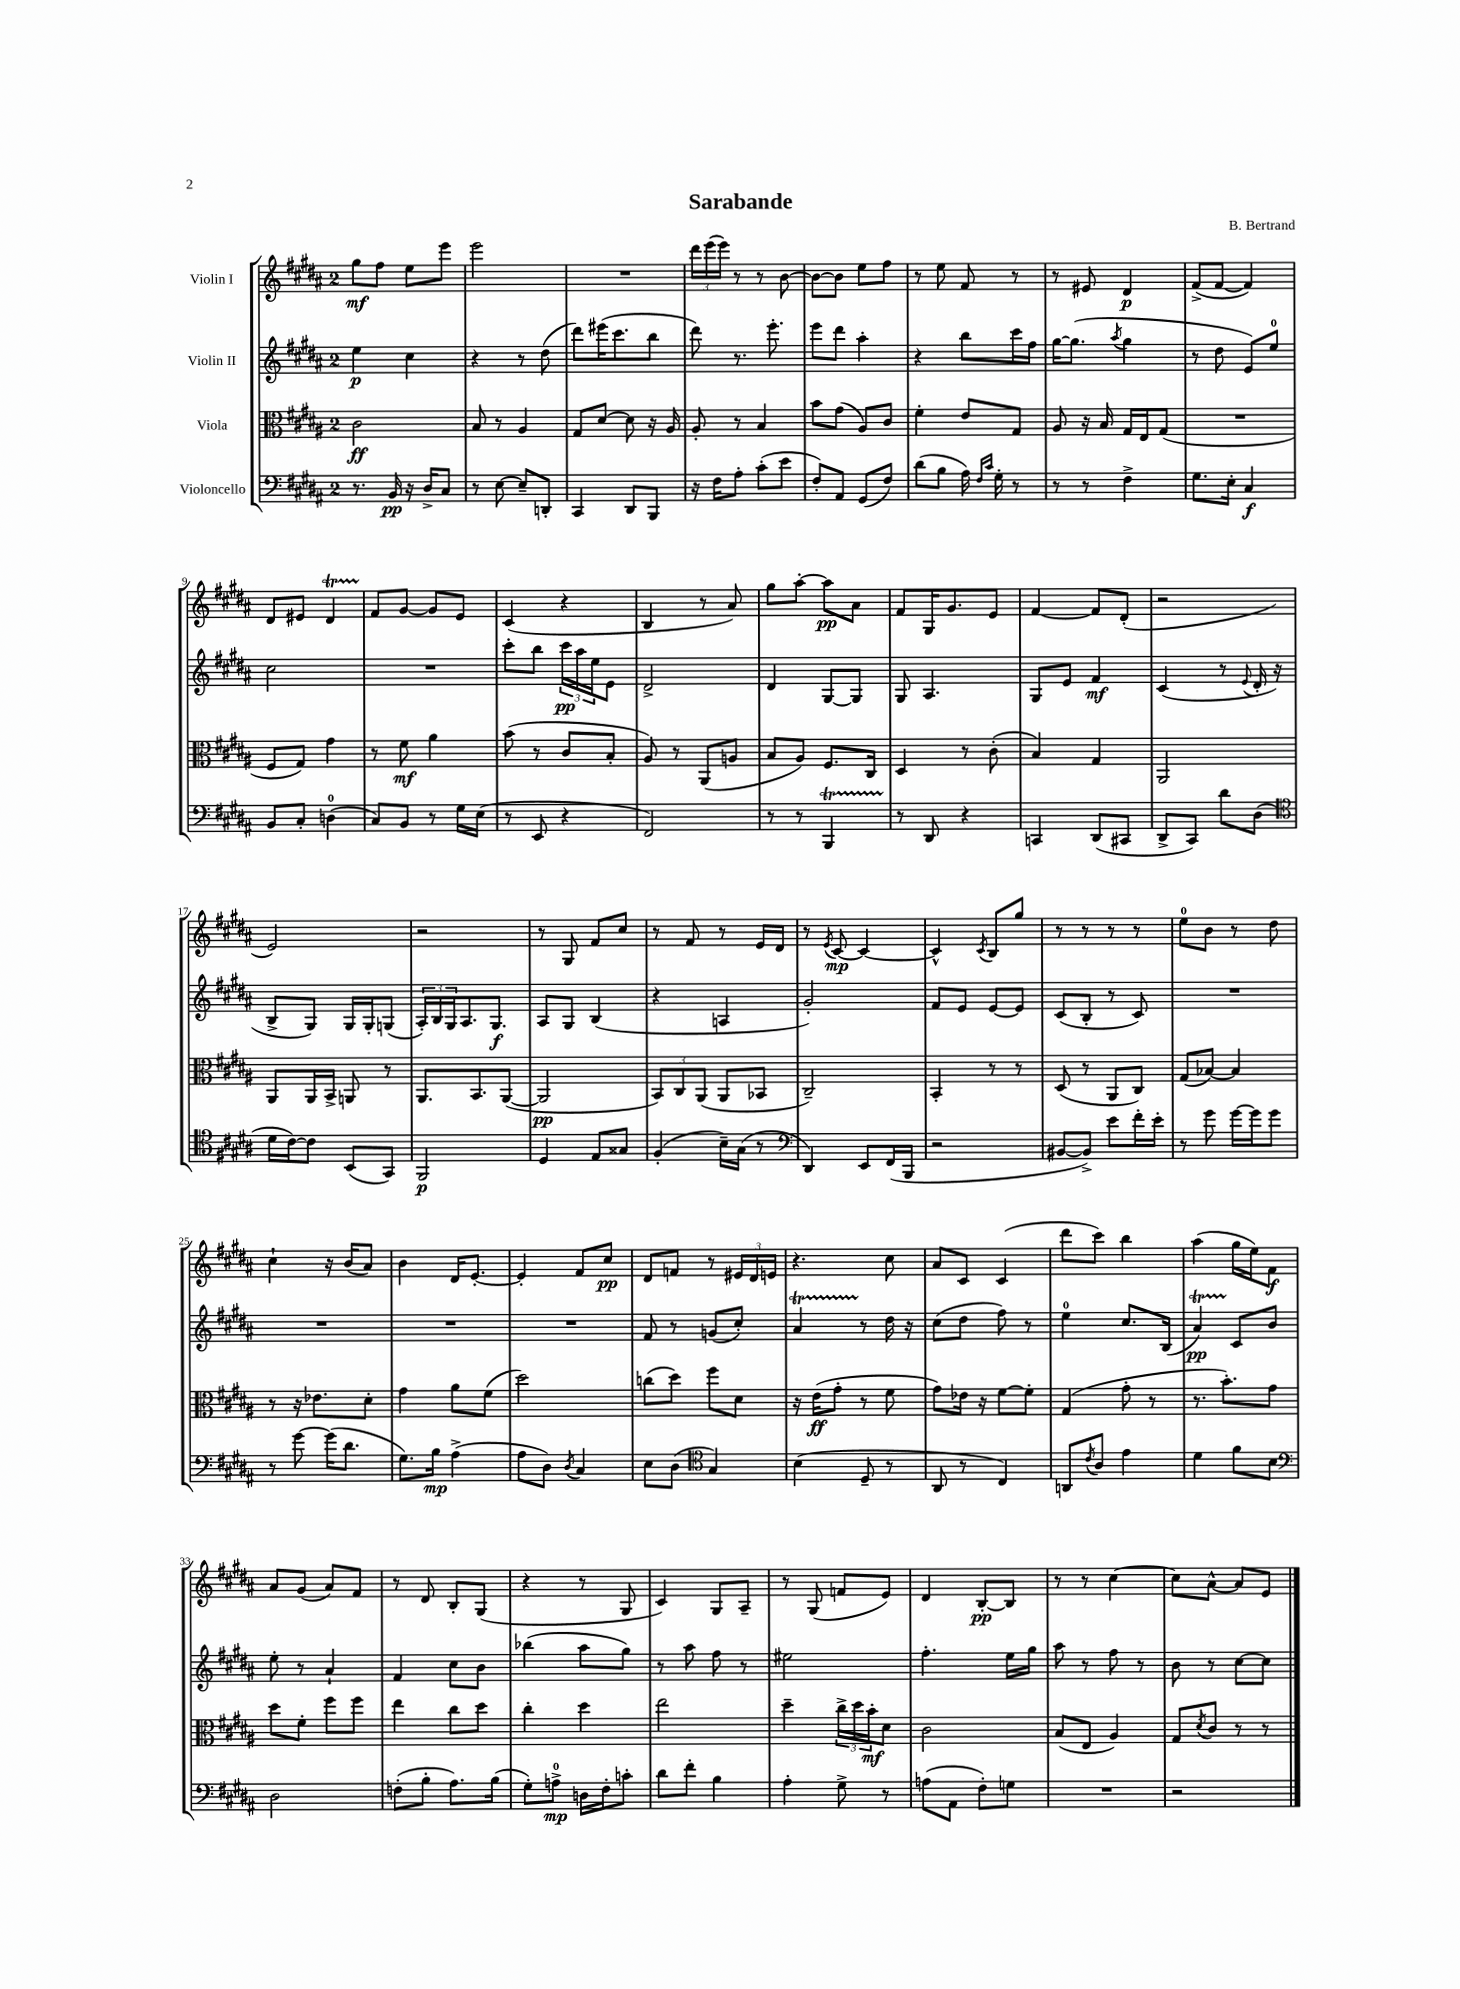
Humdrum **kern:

**kern	**dynam	**kern	**dynam	**kern	**dynam	**kern	**dynam
*part4	*part4	*part3	*part3	*part2	*part2	*part1	*part1
*staff4	*staff4	*staff3	*staff3	*staff2	*staff2	*staff1	*staff1
*I"Violoncello	*	*I"Viola	*	*I"Violin II	*	*I"Violin I	*
*clefF4	*	*clefC3	*	*clefG2	*	*clefG2	*
*k[f#c#g#d#a#]	*	*k[f#c#g#d#a#]	*	*k[f#c#g#d#a#]	*	*k[f#c#g#d#a#]	*
*M2/4	*	*M2/4	*	*M2/4	*	*M2/4	*
=1	=1	=1	=1	=1	=1	=1	=1
8.r	.	2c#\	ff	4ee\	p	8gg#\L	mf
.	.	.	.	.	.	8ff#\J	.
16BB/	pp	.	.	.	.	.	.
16r	.	.	.	4cc#\	.	8ee\L	.
16D#^/KL	.	.	.	.	.	.	.
8C#/J	.	.	.	.	.	8eee\J	.
=2	=2	=2	=2	=2	=2	=2	=2
8r	.	8B/	.	4r	.	2eee\	.
[8E\	.	8r	.	.	.	.	.
8E~/L]	.	4A#/	.	8r	.	.	.
8DDn'/J	.	.	.	(8dd#\	.	.	.
=3	=3	=3	=3	=3	=3	=3	=3
4CC#/	.	8G#/L	.	8ddd#\L)	.	2r	.
.	.	[8d#/J	.	(16eee#X\K	.	.	.
.	.	.	.	8.ccc#\	.	.	.
8DD#/L	.	8d#\]	.	.	.	.	.
8BBB/J	.	16r	.	8bb\J	.	.	.
.	.	16A#/	.	.	.	.	.
=4	=4	=4	=4	=4	=4	=4	=4
16r	.	8A#'/	.	8ddd#\)	.	24ddd#\LL	.
.	.	.	.	.	.	(24eee\	.
16F#\KL	.	.	.	.	.	.	.
.	.	.	.	.	.	24eee\JJ)	.
8A#'\J	.	8r	.	8.r	.	8r	.
(8c#'\L	.	4B/	.	.	.	8r	.
.	.	.	.	8.eee'\	.	.	.
8e\J	.	.	.	.	.	[8b\	.
=5	=5	=5	=5	=5	=5	=5	=5
8F#'/L)	.	8b\L	.	8eee\L	.	8b\L_	.
8AA#/J	.	(8g#\J	.	8ddd#\J	.	8b\J]	.
(8GG#/L	.	8A#/L)	.	4aa#'\	.	8ee\L	.
8F#/J)	.	8c#/J	.	.	.	8ff#\J	.
=6	=6	=6	=6	=6	=6	=6	=6
(8d#\L	.	4f#'\	.	4r	.	8r	.
8B\J	.	.	.	.	.	8ee\	.
16A#\)	.	8e/L	.	8bb\L	.	8f#/	.
16qqF#/LL	.	.	.	.	.	.	.
16qqc#/JJ	.	.	.	.	.	.	.
16G#'\	.	.	.	.	.	.	.
8r	.	8G#/J	.	16ccc#\L	.	8r	.
.	.	.	.	16ff#\JJ	.	.	.
=7	=7	=7	=7	=7	=7	=7	=7
8r	.	8A#/	.	[16gg#\KL	.	8r	.
.	.	.	.	(8.gg#\J]	.	.	.
8r	.	16r	.	.	.	8e#X/	.
.	.	16B/	.	.	.	.	.
.	.	.	.	8qaa#/	.	.	.
4F#^\	.	16G#/LL	.	4gg#\	.	4d#/	p
.	.	16E/J	.	.	.	.	.
.	.	(8G#/J	.	.	.	.	.
=8	=8	=8	=8	=8	=8	=8	=8
8.G#\L	.	2r	.	8r	.	(8f#^/L	.
.	.	.	.	8dd#\	.	[8f#/J	.
16E'\Jk	.	.	.	.	.	.	.
4C#/	f	.	.	8e/L)	.	4f#/])	.
.	.	.	.	8ee/J	.	.	.
!!LO:LB:g=z
=9	=9	=9	=9	=9	=9	=9	=9
8BB/L	.	8F#/L	.	2cc#\	.	8d#/L	.
8C#'/J	.	8G#/J)	.	.	.	8e#X/J	.
(4Dn\	.	4g#\	.	.	.	4d#t/	.
=10	=10	=10	=10	=10	=10	=10	=10
8C#/L)	.	8r	.	2r	.	8f#/L	.
8BB/J	.	8f#\	mf	.	.	[8g#/J	.
8r	.	4a#\	.	.	.	8g#/L]	.
16G#\LL	.	.	.	.	.	8e/J	.
(16E\JJ	.	.	.	.	.	.	.
=11	=11	=11	=11	=11	=11	=11	=11
8r	.	(8b\	.	8ccc#'\L	.	(4c#/	.
8EE/	.	8r	.	8bb\J	.	.	.
4r	.	8c#/L	.	24ccc#\LL	pp	4r	.
.	.	.	.	24aa#\	.	.	.
.	.	.	.	24ee\J	.	.	.
.	.	8B'/J	.	8e\J	.	.	.
=12	=12	=12	=12	=12	=12	=12	=12
2FF#/)	.	8A#/)	.	2d#^/	.	4B/	.
.	.	8r	.	.	.	.	.
.	.	(8AA#/L	.	.	.	8r	.
.	.	8An/J	.	.	.	8a#/)	.
=13	=13	=13	=13	=13	=13	=13	=13
8r	.	8B/L	.	4d#/	.	8gg#\L	.
8r	.	8A#/J)	.	.	.	[8aa#'\J	.
4BBBT/	.	8.F#/L	.	[8G#/L	.	8aa#\L]	pp
.	.	.	.	8G#/J]	.	8a#\J	.
.	.	16C#/Jk	.	.	.	.	.
=14	=14	=14	=14	=14	=14	=14	=14
8r	.	4D#/	.	8G#/	.	8f#/L	.
8DD#/	.	.	.	4.A#/	.	16G#/K	.
.	.	.	.	.	.	8.g#/	.
4r	.	8r	.	.	.	.	.
.	.	(8c#'\	.	.	.	8e/J	.
=15	=15	=15	=15	=15	=15	=15	=15
4CCn/	.	4B/)	.	8G#/L	.	[4f#/	.
.	.	.	.	8e/J	.	.	.
(8DD#/L	.	4G#/	.	4f#/	mf	8f#/L]	.
8CC#X/J	.	.	.	.	.	(8d#'/J	.
=16	=16	=16	=16	=16	=16	=16	=16
8DD#^/L	.	2AA#/	.	(4c#/	.	2r	.
8CC#/J)	.	.	.	.	.	.	.
8d#\L	.	.	.	8r	.	.	.
.	.	.	.	8qqe/	.	.	.
(8D#\J	.	.	.	16d#'/	.	.	.
.	.	.	.	16r	.	.	.
!!LO:LB:g=z
=17	=17	=17	=17	=17	=17	=17	=17
*clefC4	*	*	*	*	*	*	*
16d#\LL	.	8AA#/L	.	8B^/L	.	2e/)	.
[16c#\J)	.	.	.	.	.	.	.
8c#\J]	.	16AA#/L	.	8G#/J)	.	.	.
.	.	16BB^/JJ	.	.	.	.	.
(8BB/L	.	8AAn/	.	16G#/LL	.	.	.
.	.	.	.	16G#'/J	.	.	.
8GG#/J)	.	8r	.	(8Gn/J	.	.	.
=18	=18	=18	=18	=18	=18	=18	=18
2FF#/	p	8.AA#/L	.	24A#'/LL)	.	2r	.
.	.	.	.	24B/	.	.	.
.	.	.	.	24G#/J	.	.	.
.	.	.	.	8.A#/	.	.	.
.	.	8.BB/	.	.	.	.	.
.	.	.	.	8.G#/J	f	.	.
.	.	([8AA#/J	.	.	.	.	.
=19	=19	=19	=19	=19	=19	=19	=19
4D#/	.	2AA#/]	pp	8A#/L	.	8r	.
.	.	.	.	8G#/J	.	8G#/	.
8E/L	.	.	.	(4B/	.	8f#/L	.
8G##X/J	.	.	.	.	.	8cc#/J	.
=20	=20	=20	=20	=20	=20	=20	=20
(4F#'/	.	12BB/L)	.	4r	.	8r	.
.	.	12C#/	.	.	.	.	.
.	.	.	.	.	.	8f#/	.
.	.	(12AA#/J	.	.	.	.	.
16B~\LL)	.	8AA#/L	.	4An/	.	8r	.
(16G#\JJ	.	.	.	.	.	.	.
8r	.	8BB-X/J	.	.	.	16e/LL	.
.	.	.	.	.	.	16d#/JJ	.
=21	=21	=21	=21	=21	=21	=21	=21
*clefF4	*	*	*	*	*	*	*
4DD#/)	.	2C#~/)	.	2g#'/)	.	8r	.
.	.	.	.	.	.	8qe/	.
.	.	.	.	.	.	[8c#/	mp
8EE/L	.	.	.	.	.	4c#/_	.
(16FF#/L	.	.	.	.	.	.	.
16BBB/JJ	.	.	.	.	.	.	.
=22	=22	=22	=22	=22	=22	=22	=22
2r	.	4BB'/	.	8f#/L	.	4c#^^/]	.
.	.	.	.	8e/J	.	.	.
.	.	.	.	.	.	8qc#/	.
.	.	8r	.	[8e/L	.	8B/L	.
.	.	8r	.	8e/J]	.	8gg#/J	.
=23	=23	=23	=23	=23	=23	=23	=23
[8BB#X/L	.	(8D#/	.	(8c#/L	.	8r	.
8BB#^/J])	.	8r	.	8B'/J	.	8r	.
8e\L	.	8AA#/L	.	8r	.	8r	.
16f#'\L	.	8C#/J)	.	8c#/)	.	8r	.
16e'\JJ	.	.	.	.	.	.	.
=24	=24	=24	=24	=24	=24	=24	=24
8r	.	(8G#/L	.	2r	.	8ee\L	.
8g#\	.	[8B-X/J)	.	.	.	8b\J	.
[16g#\LL	.	4B-/]	.	.	.	8r	.
16g#\J]	.	.	.	.	.	.	.
8g#\J	.	.	.	.	.	8dd#\	.
!!LO:LB:g=z
=25	=25	=25	=25	=25	=25	=25	=25
8r	.	8r	.	2r	.	4cc#`\	.
[8g#\	.	16r	.	.	.	.	.
.	.	8.e-X\L	.	.	.	.	.
(16g#\KL]	.	.	.	.	.	16r	.
8.d#\J	.	.	.	.	.	(16b/KL	.
.	.	8d#'\J	.	.	.	8a#/J)	.
=26	=26	=26	=26	=26	=26	=26	=26
8.G#\L)	.	4g#\	.	2r	.	4b\	.
16B\Jk	mp	.	.	.	.	.	.
(4A#^\	.	8a#\L	.	.	.	16d#/KL	.
.	.	.	.	.	.	[8.e'/J	.
.	.	(8f#\J	.	.	.	.	.
=27	=27	=27	=27	=27	=27	=27	=27
8A#\L	.	2dd#\)	.	2r	.	4e'/]	.
8D#\J)	.	.	.	.	.	.	.
8qD#/	.	.	.	.	.	.	.
4C#/	.	.	.	.	.	8f#/L	.
.	.	.	.	.	.	8cc#/J	pp
=28	=28	=28	=28	=28	=28	=28	=28
8E\L	.	(8ccn\L	.	8f#/	.	8d#/L	.
(8D#\J	.	8dd#\J)	.	8r	.	8fn/J	.
*clefC4	*	*	*	*	*	*	*
4G#/)	.	8ff#\L	.	(8gn/L	.	8r	.
.	.	8d#\J	.	8cc#'/J)	.	24e#X/LL	.
.	.	.	.	.	.	24d#/	.
.	.	.	.	.	.	24en/JJ	.
=29	=29	=29	=29	=29	=29	=29	=29
(4B\	.	16r	.	4a#t/	.	4.r	.
.	.	(16e\KL	ff	.	.	.	.
.	.	8g#'\J	.	.	.	.	.
8D#~/	.	8r	.	8r	.	.	.
8r	.	8f#\	.	16dd#\	.	8cc#\	.
.	.	.	.	16r	.	.	.
=30	=30	=30	=30	=30	=30	=30	=30
8AA#/	.	8g#\L)	.	(8cc#\L	.	8a#/L	.
8r	.	16e-X\Jk	.	8dd#\J	.	8c#/J	.
.	.	16r	.	.	.	.	.
4C#/)	.	[8f#\L	.	8ff#\)	.	(4c#/	.
.	.	8f#'\J]	.	8r	.	.	.
=31	=31	=31	=31	=31	=31	=31	=31
8AAn/L	.	(4G#/	.	4ee\	.	8ddd#\L	.
8qc#/	.	.	.	.	.	.	.
8A#/J	.	.	.	.	.	8ccc#\J)	.
4e\	.	8g#'\	.	8.cc#/L	.	4bb\	.
.	.	8r	.	.	.	.	.
.	.	.	.	(16B/Jk	.	.	.
=32	=32	=32	=32	=32	=32	=32	=32
4d#\	.	8.r	.	4a#t/)	pp	(4aa#\	.
.	.	8.b'\L)	.	.	.	.	.
8f#\L	.	.	.	8c#/L	.	16gg#\LL	.
.	.	.	.	.	.	16ee\J)	.
8B\J	.	8g#\J	.	8b/J	.	8f#\J	f
!!LO:LB:g=z
=33	=33	=33	=33	=33	=33	=33	=33
*clefF4	*	*	*	*	*	*	*
2D#\	.	8dd#\L	.	8ee'\	.	8a#/L	.
.	.	8f#'\J	.	8r	.	(8g#/J	.
.	.	8ff#\L	.	4a#`/	.	8a#/L)	.
.	.	8ff#\J	.	.	.	8f#/J	.
=34	=34	=34	=34	=34	=34	=34	=34
(8Fn'\L	.	4ee\	.	4f#/	.	8r	.
8B'\J	.	.	.	.	.	8d#/	.
8.A#\L)	.	8cc#\L	.	8cc#\L	.	8B'/L	.
.	.	8dd#\J	.	8b\J	.	(8G#/J	.
(16B\Jk	.	.	.	.	.	.	.
=35	=35	=35	=35	=35	=35	=35	=35
8G#'\L)	.	4cc#'\	.	(4bb-X\	.	4r	.
8An^\J	mp	.	.	.	.	.	.
16Dn\LL	.	4dd#\	.	8aa#\L	.	8r	.
16F#'\J	.	.	.	.	.	.	.
8cn'\J	.	.	.	8gg#\J)	.	8G#/	.
=36	=36	=36	=36	=36	=36	=36	=36
8d#\L	.	2ee\	.	8r	.	4c#/)	.
8f#'\J	.	.	.	8aa#\	.	.	.
4B\	.	.	.	8ff#\	.	8G#/L	.
.	.	.	.	8r	.	8A#~/J	.
=37	=37	=37	=37	=37	=37	=37	=37
4A#'\	.	4dd#~\	.	2ee#X\	.	8r	.
.	.	.	.	.	.	(8G#/	.
8G#^\	.	24cc#^\LL	.	.	.	8fn/L	.
.	.	24dd#\	.	.	.	.	.
.	.	24b'\J	mf	.	.	.	.
8r	.	8d#\J	.	.	.	8e/J)	.
=38	=38	=38	=38	=38	=38	=38	=38
(8An\L	.	2c#\	.	4.ff#'\	.	4d#/	.
8AA#\J	.	.	.	.	.	.	.
8F#'\L)	.	.	.	.	.	[8B'/L	pp
8Gn\J	.	.	.	16ee\LL	.	8B/J]	.
.	.	.	.	16gg#\JJ	.	.	.
=39	=39	=39	=39	=39	=39	=39	=39
2r	.	(8B/L	.	8aa#\	.	8r	.
.	.	8E/J	.	8r	.	8r	.
.	.	4A#/)	.	8ff#\	.	[4cc#\	.
.	.	.	.	8r	.	.	.
=40	=40	=40	=40	=40	=40	=40	=40
2r	.	8G#/L	.	8b\	.	8cc#\L]	.
.	.	8qd#/	.	.	.	.	.
.	.	8c#/J	.	8r	.	[8a#^^\J	.
.	.	8r	.	[8cc#\L	.	8a#/L]	.
.	.	8r	.	8cc#\J]	.	8e/J	.
==	==	==	==	==	==	==	==
*-	*-	*-	*-	*-	*-	*-	*-
